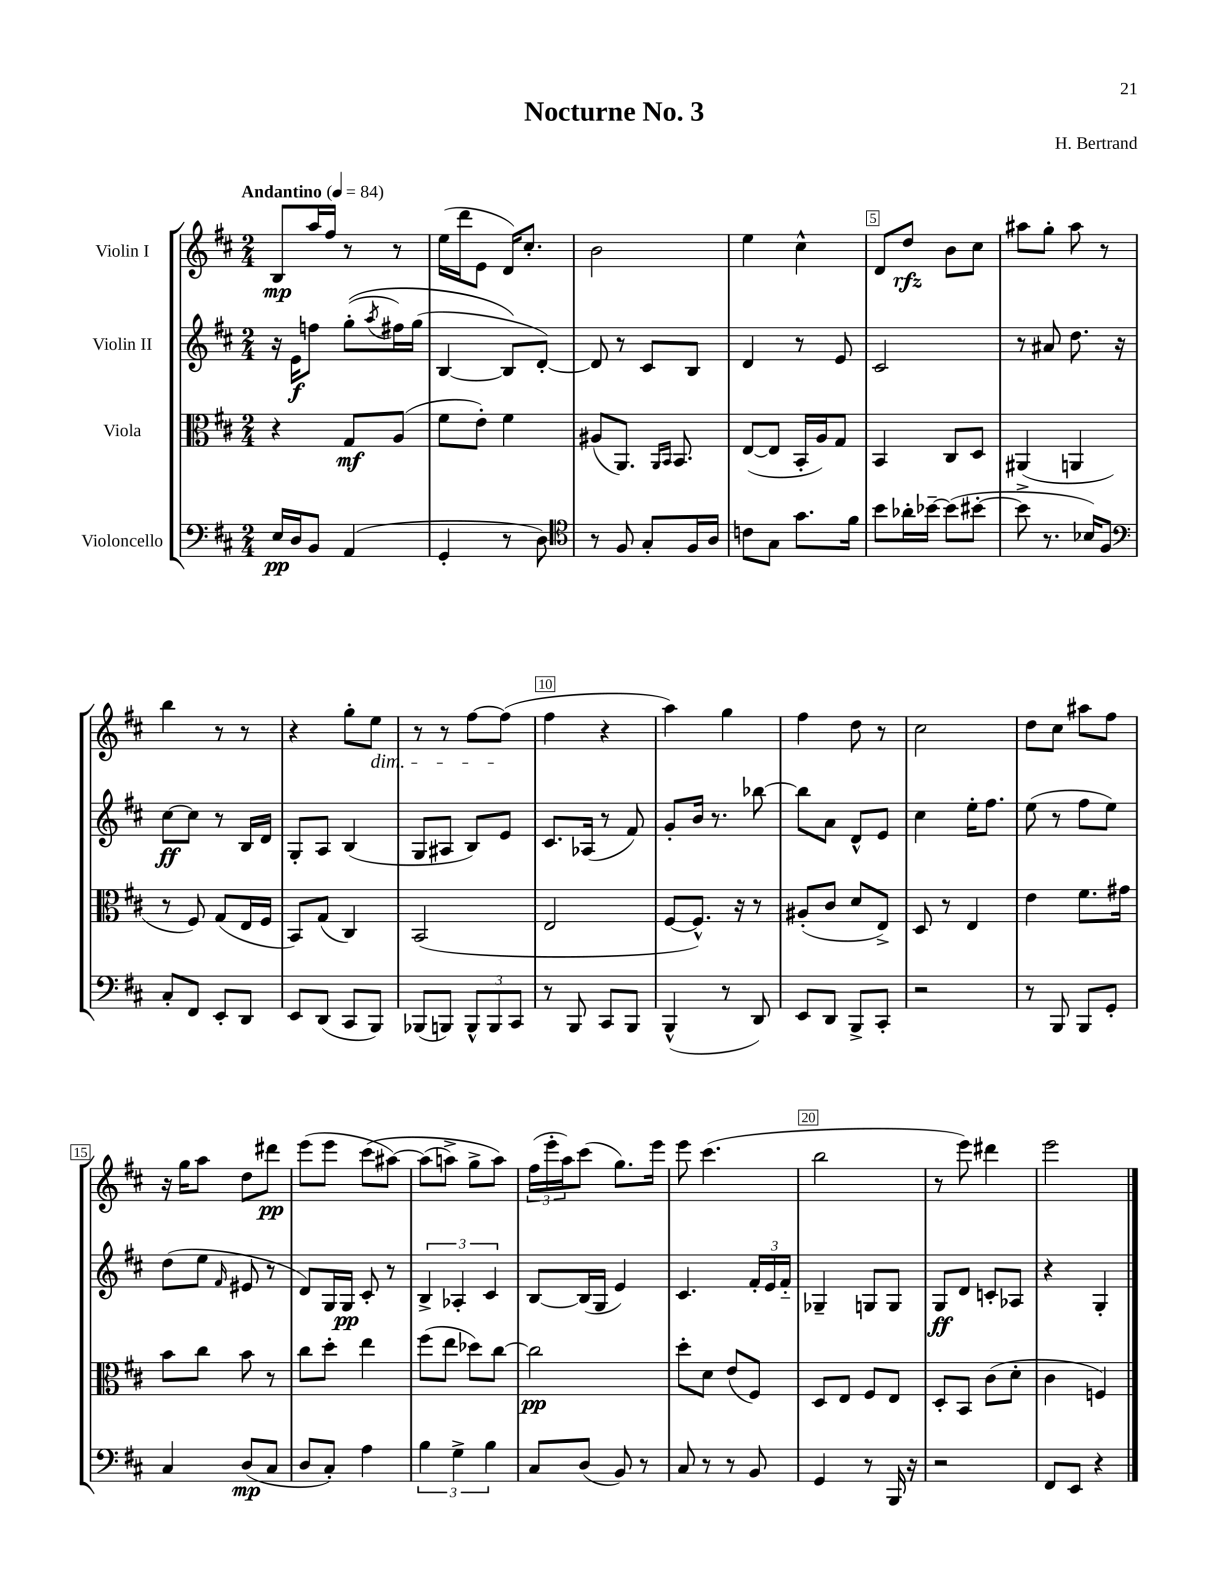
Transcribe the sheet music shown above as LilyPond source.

\header { title = "Nocturne No. 3" composer = "H. Bertrand" }
<<
\new StaffGroup <<
\new Staff = "s0" \with { instrumentName = "Violin I" } {
    \clef treble \key d \major \numericTimeSignature \time 2/4 \tempo "Andantino" 4 = 84
    b8\mp a''16 fis''16 r8 r8 |
    e''16( d'''16 e'8 d'16) cis''8.-. |
    b'2 |
    e''4 cis''4-^ |
    d'8 d''8\rfz b'8 cis''8 |
    ais''8 g''8-. ais''8 r8 |
    b''4 r8 r8 |
    r4 g''8-. e''8\dim |
    r8 r8 fis''8~ fis''8\!( |
    fis''4 r4 |
    a''4) g''4 |
    fis''4 d''8 r8 |
    cis''2 |
    d''8 cis''8 ais''8 fis''8 |
    r16 g''16 a''8 d''8 dis'''8\pp |
    e'''8( e'''8 cis'''8\( ais''8~) |
    ais''8( a''8->) g''8-> a''8\) |
    \tuplet 3/2 { fis''16( e'''16-. a''16) } cis'''8( g''8.) e'''16 |
    e'''8 cis'''4.( |
    b''2 |
    r8 e'''8) dis'''4 |
    e'''2 \bar "|." |
}
\new Staff = "s1" \with { instrumentName = "Violin II" } {
    \clef treble \key d \major \numericTimeSignature \time 2/4
    r16 e'16\f f''8 g''8-.(\( \acciaccatura { a''8 } fis''16) g''16( |
    b4~ b8\) d'8~-.) |
    d'8 r8 cis'8 b8 |
    d'4 r8 e'8 |
    cis'2 |
    r8 ais'8 d''8. r16 |
    cis''8~\ff cis''8 r8 b16 d'16 |
    g8-. a8 b4( |
    g8 ais8 b8) e'8 |
    cis'8. aes16( r8 fis'8) |
    g'8-. b'16 r8. bes''8~ |
    bes''8 a'8 d'8-^ e'8 |
    cis''4 e''16-. fis''8. |
    e''8( r8 fis''8 e''8) |
    d''8( e''8 \grace { fis'16 } eis'8 r8 |
    d'8) g16 g16\pp cis'8-. r8 |
    \tuplet 3/2 { b4-> aes4-. cis'4 } |
    b8~ b16( g16 e'4) |
    cis'4. \tuplet 3/2 { fis'16-. e'16 fis'16-_ } |
    ges4-- g8 g8 |
    g8\ff d'8 c'8-. aes8 |
    r4 g4-. \bar "|." |
}
\new Staff = "s2" \with { instrumentName = "Viola" } {
    \clef alto \key d \major \numericTimeSignature \time 2/4
    r4 g8\mf a8( |
    fis'8 e'8-.) fis'4 |
    ais8( a,8.) \grace { a,16 b,16 } b,8. |
    e8~( e8 b,16-. a16) g8 |
    b,4 cis8 d8 |
    ais,4( a,4 |
    r8 fis8) g8( e16 fis16 |
    b,8) g8( cis4) |
    b,2( |
    e2 |
    fis8~ fis8.-^) r16 r8 |
    ais8-.( cis'8 d'8 e8->) |
    d8 r8 e4 |
    e'4 fis'8. gis'16 |
    b'8 cis''8 b'8 r8 |
    cis''8 d''8-. e''4 |
    fis''8( e''8 des''8) cis''8~ |
    cis''2\pp |
    d''8-. d'8 e'8( fis8) |
    d8 e8 fis8 e8 |
    d8-. b,8 cis'8( d'8-. |
    cis'4 f4) \bar "|." |
}
\new Staff = "s3" \with { instrumentName = "Violoncello" } {
    \clef bass \key d \major \numericTimeSignature \time 2/4
    e16\pp d16 b,8 a,4( |
    g,4-. r8 d8) |
    \clef tenor r8 fis8 g8-. fis16 a16 |
    c'8 g8 g'8. fis'16 |
    b'8 aes'16-. bes'16~-- bes'8( bis'8~-. |
    bis'8-> r8. bes16) fis8 |
    \clef bass cis8-. fis,8 e,8-. d,8 |
    e,8 d,8( cis,8 b,,8) |
    bes,,8( b,,8) \tuplet 3/2 { b,,8-^ b,,8 cis,8 } |
    r8 b,,8 cis,8 b,,8 |
    b,,4-^( r8 d,8) |
    e,8 d,8 b,,8-> cis,8-. |
    r2 |
    r8 b,,8 b,,8 g,8-. |
    cis4 d8\mp( cis8 |
    d8 cis8-.) a4 |
    \tuplet 3/2 { b4 g4-> b4 } |
    cis8 d8( b,8) r8 |
    cis8 r8 r8 b,8 |
    g,4 r8 b,,16 r16 |
    r2 |
    fis,8 e,8 r4 \bar "|." |
}
>>
>>
\layout { \context { \Score \override BarNumber.break-visibility = ##(#f #t #t) barNumberVisibility = #(every-nth-bar-number-visible 5) \override BarNumber.stencil = #(make-stencil-boxer 0.1 0.3 ly:text-interface::print) } }
